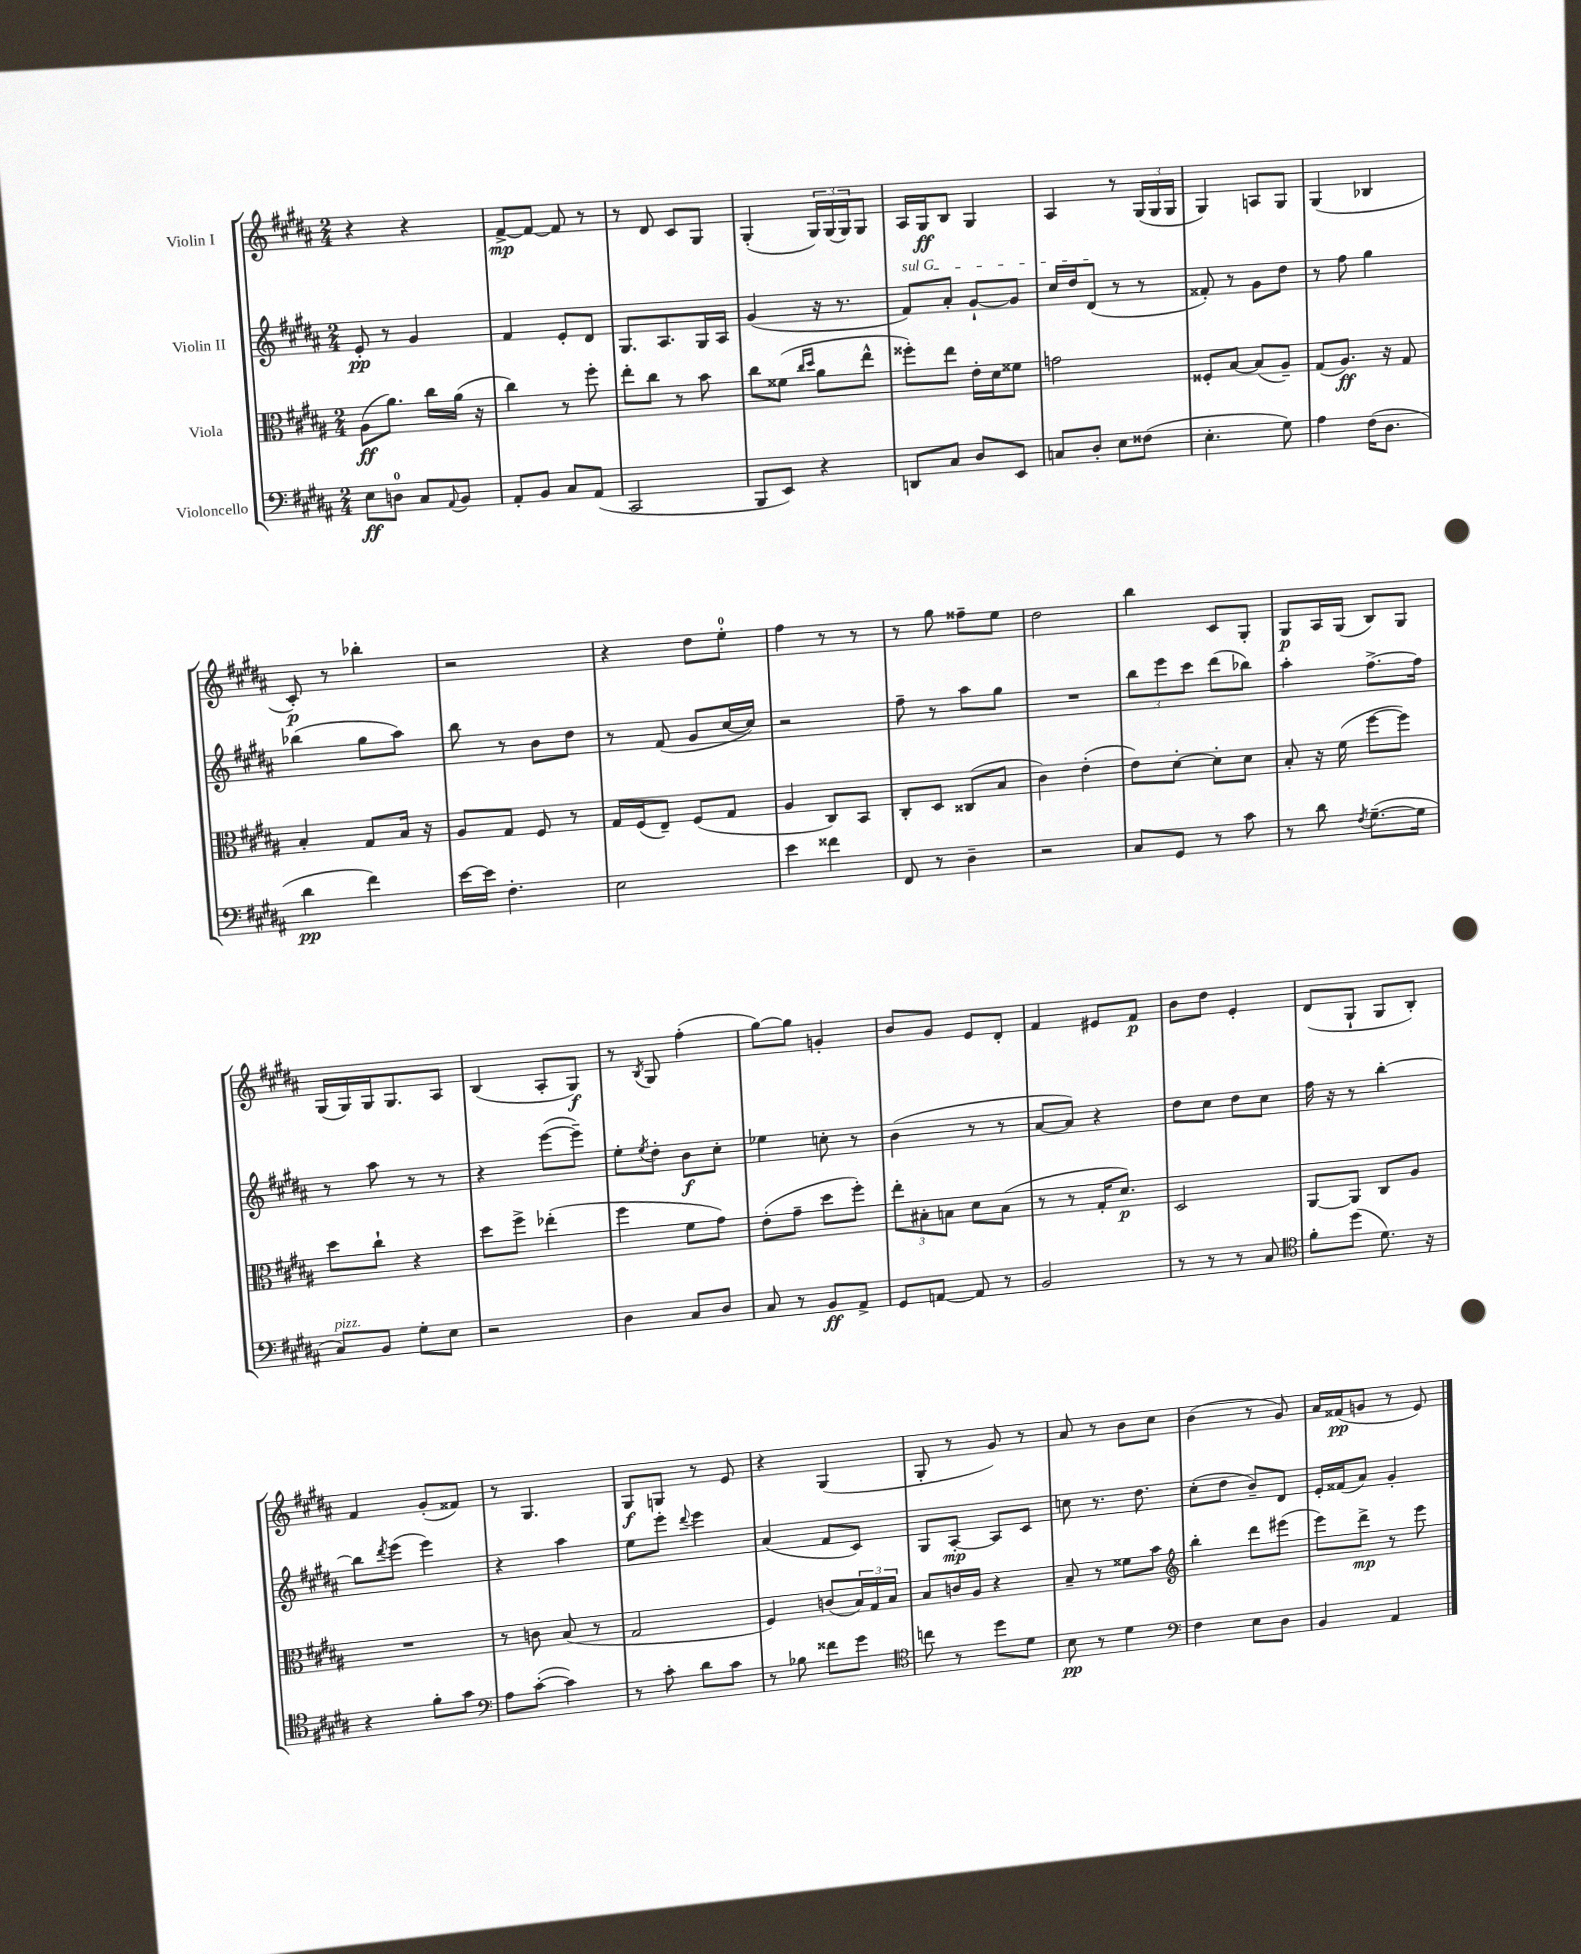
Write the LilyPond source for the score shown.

<<
\new StaffGroup <<
\new Staff = "s0" \with { instrumentName = "Violin I" } {
    \clef treble \key b \major \numericTimeSignature \time 2/4
    r4 r4 |
    fis'8~->\mp fis'8~ fis'8 r8 |
    r8 dis'8 cis'8 gis8 |
    gis4-.( \tuplet 3/2 { gis16) gis16( gis16) } gis8 |
    ais16 gis16\ff b8 gis4 |
    ais4 r8 \tuplet 3/2 { gis16( gis16 gis16 } |
    gis4) a8 gis8 |
    gis4( bes4 |
    cis'8-.\p) r8 bes''4-. |
    r2 |
    r4 dis''8 e''8-0-. |
    fis''4 r8 r8 |
    r8 gis''8 fisis''8-- e''8 |
    dis''2 |
    b''4 cis'8 gis8-. |
    gis8\p ais16 gis16( b8) gis8 |
    gis16( gis16) gis16 gis8. ais8 |
    b4( ais8-. gis8\f) |
    r8 \acciaccatura { b8 } gis8 fis''4-.( |
    gis''8~) gis''8 g'4-. |
    b'8 gis'8 e'8 dis'8-. |
    fis'4 eis'8 fis'8\p |
    b'8 dis''8 e'4-. |
    dis'8( gis8-! gis8 b8-.) |
    fis'4 gis'8-.( fisis'8) |
    r8 gis4. |
    gis8\f g8 r8 e'8 |
    r4 gis4( |
    gis8-. r8 gis'8) r8 |
    ais'8 r8 b'8 cis''8 |
    b'4( r8 gis'8) |
    ais'16 fisis'16\pp( g'8 r8 e'8) \bar "|." |
}
\new Staff = "s1" \with { instrumentName = "Violin II" } {
    \clef treble \key b \major \numericTimeSignature \time 2/4
    e'8-.\pp r8 gis'4 |
    fis'4 e'8-. dis'8 |
    gis8. ais8. gis16 ais16 |
    gis'4( r16 r8. |
    \once \override TextSpanner.bound-details.left.text = \markup { \italic "sul G" } fis'8\startTextSpan) ais'8-. gis'8~-! gis'8 |
    cis''16 dis''16 dis'8\stopTextSpan( r8 r8 |
    fisis'8-.) r8 gis'8 dis''8 |
    r8 fis''8 gis''4 |
    bes''4( gis''8 ais''8) |
    b''8 r8 b'8 dis''8 |
    r8 fis'8( gis'8 cis''16~ cis''16) |
    r2 |
    fis''8-- r8 ais''8 gis''8 |
    R2 |
    \tuplet 3/2 { b''8 e'''8 cis'''8 } dis'''8( bes''8) |
    ais''4-. fis''8.~-> fis''16 |
    r8 ais''8 r8 r8 |
    r4 e'''8~( e'''8--) |
    e''8-. \acciaccatura { e''8 } dis''8-. b'8\f cis''8-. |
    ees''4 c''8-. r8 |
    b'4( r8 r8 |
    ais'8~ ais'8) r4 |
    dis''8 cis''8 dis''8 cis''8 |
    fis''16 r16 r8 b''4~-. |
    b''8 \acciaccatura { dis'''8 } e'''8( e'''4) |
    r4 ais''4 |
    e''8 e'''8-. \appoggiatura { dis'''8 } e'''4 |
    ais'4( fis'8 cis'8) |
    gis8 ais8~-.\mp ais8 cis'8 |
    c''8 r8. dis''8. |
    cis''8-.( dis''8 b'8--) dis'8 |
    e'16-. fisis'16( ais'8) gis'4-. \bar "|." |
}
\new Staff = "s2" \with { instrumentName = "Viola" } {
    \clef alto \key b \major \numericTimeSignature \time 2/4
    ais8\ff( ais'8.) cis''16 ais'16( r16 |
    cis''4) r8 fis''8-. |
    e''8-. cis''8 r8 b'8 |
    cis''8 fisis'8( \grace { cis''16 dis''16 } ais'8 e''8-^ |
    fisis''8-.) e''8 e'16-. dis'16 fisis'8 |
    g'2 |
    fisis8-. b8~ b8( ais8--) |
    gis8( ais8.\ff) r16 gis8 |
    b4-. gis8 b16 r16 |
    ais8 gis8 fis8 r8 |
    gis16 fis16( e8--) fis8( gis8 |
    ais4 cis8) b,8 |
    cis8-. dis8 cisis8( b8 |
    cis'4) e'4-.( |
    e'8) dis'8~-. dis'8-. dis'8 |
    b8-. r16 fis'16( fis''8~ fis''8) |
    dis''8 cis''8-! r4 |
    dis''8 fis''8-> ees''4-.( |
    fis''4 fis'8 gis'8) |
    e'8-.( gis'8-- dis''8 fis''8-.) |
    \tuplet 3/2 { e''8-. bis8-. b8 } dis'8 b8( |
    r8 r8 gis16-. dis'8.\p) |
    dis2 |
    ais,8~ ais,8 cis8 ais8 |
    R2 |
    r8 c'8 b8( r8 |
    gis2 |
    fis4) c'8( \tuplet 3/2 { b16) gis16 b16 } |
    b8 c'16 ais16 r4 |
    b8-- r8 fisis'8 b'8 |
    \clef treble b''4-. dis'''8 eis'''8( |
    e'''8) dis'''8->\mp r8 e'''8 \bar "|." |
}
\new Staff = "s3" \with { instrumentName = "Violoncello" } {
    \clef bass \key b \major \numericTimeSignature \time 2/4
    e8\ff d8-0 cis8 \appoggiatura { ais,8 } b,8 |
    ais,8-. b,8 cis8 ais,8( |
    cis,2 |
    b,,8 e,8) r4 |
    d,8 cis8 dis8 e,8 |
    c8 dis8-. e8 fisis8( |
    e4.-. gis8) |
    ais4 fis16( dis8. |
    dis'4\pp fis'4) |
    e'16~ e'16 fis4.-. |
    e2 |
    e'4 fisis'4 |
    fis,8 r8 dis4-- |
    r2 |
    cis8 gis,8 r8 cis'8 |
    r8 dis'8 \acciaccatura { fis8 } gis8.~--( gis16 |
    cis8^\markup { \italic "pizz." }) b,8 gis8-. e8 |
    r2 |
    dis4 cis8 dis8 |
    cis8 r8 b,8\ff ais,8-> |
    gis,8 a,8~ a,8 r8 |
    b,2 |
    r8 r8 r8 cis8 |
    \clef tenor fis'8-. dis''8( dis'8.) r16 |
    r4 fis'8-. gis'8 |
    \clef bass ais8 cis'8~-.( cis'4) |
    r8 cis'8-. dis'8 cis'8 |
    r8 bes8 fisis'8 gis'8 |
    \clef tenor c''8 r8 dis''8 dis'8 |
    b8\pp r8 dis'4 |
    \clef bass fis4 e8 dis8 |
    b,4 ais,4 \bar "|." |
}
>>
>>
\layout { \context { \Score \remove "Bar_number_engraver" } }
